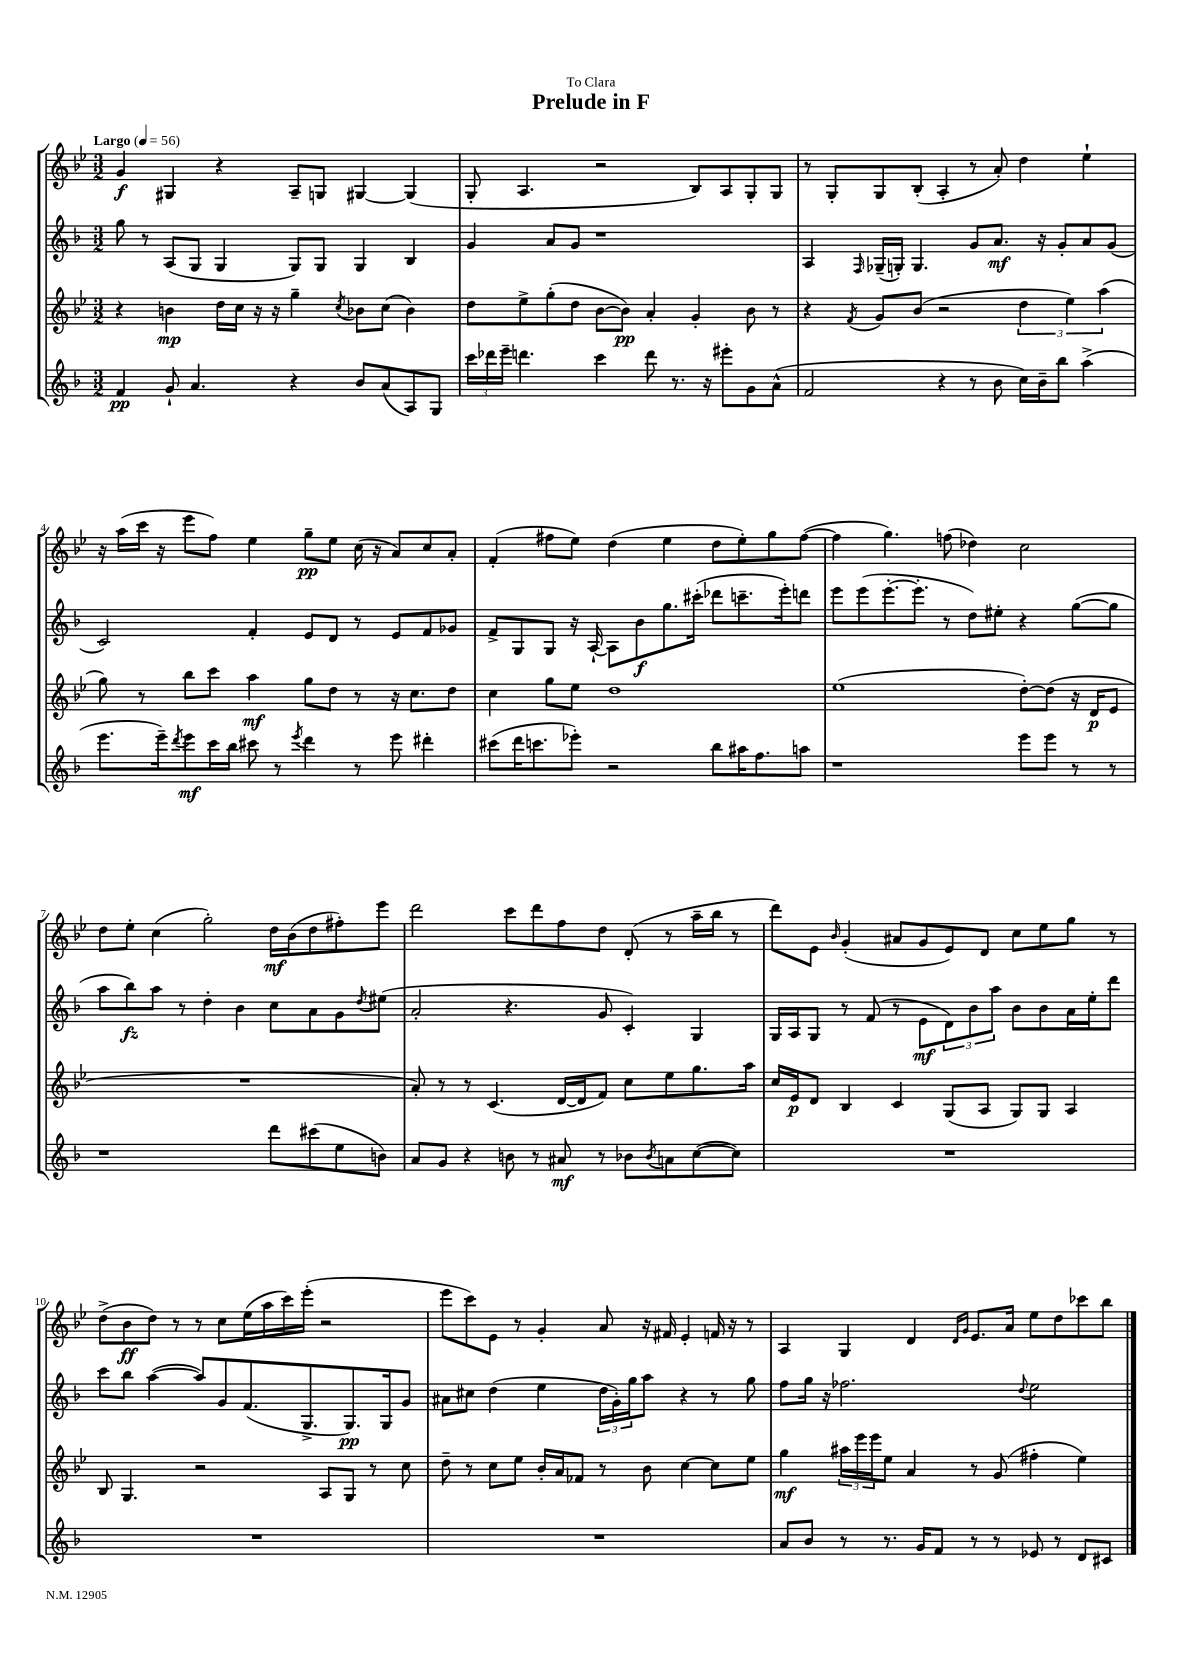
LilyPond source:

\header { title = "Prelude in F" dedication = "To Clara" }
<<
\new StaffGroup <<
\new Staff = "s0" {
    \clef treble \key bes \major \numericTimeSignature \time 3/2 \tempo "Largo" 4 = 56
    g'4\f gis4 r4 a8-- g8 gis4~ gis4( |
    g8-. a4. r2 bes8) a8 g8-. g8 |
    r8 g8-. g8 bes8-.( a4-. r8 a'8-.) d''4 ees''4-! |
    r16 a''16( c'''16 r16 ees'''8 f''8) ees''4 g''8--\pp ees''8 c''16( r16 a'8) c''8 a'8-. |
    f'4-.( fis''8 ees''8) d''4( ees''4 d''8 ees''8-.) g''8 fis''8~( |
    fis''4 g''4.) f''8( des''4) c''2 |
    d''8 ees''8-. c''4( g''2-.) d''16\mf bes'16( d''8 fis''8-.) ees'''8 |
    d'''2 c'''8 d'''8 f''8 d''8 d'8-.( r8 a''16-- bes''16 r8 |
    d'''8) ees'8 \grace { bes'16 } g'4-.( ais'8 g'8 ees'8) d'8 c''8 ees''8 g''8 r8 |
    d''8->( bes'8\ff d''8) r8 r8 c''8 ees''16( a''16 c'''16) ees'''16-.( r2 |
    ees'''8 c'''8) ees'8 r8 g'4-. a'8 r16 fis'16 ees'4-. f'16 r16 r8 |
    a4 g4 d'4 \grace { d'16 g'16 } ees'8. a'16 ees''8 d''8 ces'''8 bes''8 \bar "|." |
}
\new Staff = "s1" {
    \clef treble \key f \major \numericTimeSignature \time 3/2
    g''8 r8 a8( g8 g4 g8) g8 g4 bes4 |
    g'4 a'8 g'8 r1 |
    a4 \grace { f16 } ges16--( g16-.) g4. g'8 a'8.\mf r16 g'8-. a'8 g'8( |
    c'2) f'4-. e'8 d'8 r8 e'8 f'8 ges'8 |
    f'8-> g8 g8 r16 a16~-! a8 bes'8\f g''8. cis'''16-.( des'''8 c'''8.-- e'''16-.) d'''8 |
    e'''8 e'''8( e'''8.~-. e'''8.-. r8 d''8) eis''8-. r4 g''8~( g''8 |
    a''8 bes''8\fz) a''8 r8 d''4-. bes'4 c''8 a'8 g'8 \acciaccatura { d''8 } eis''8( |
    a'2-. r4. g'8 c'4-.) g4 |
    g16 a16 g8 r8 f'8( r8 e'8\mf \tuplet 3/2 { d'8) bes'8 a''8 } bes'8 bes'8 a'16 e''16-. d'''8 |
    c'''8 bes''8 a''4~( a''8) g'8 f'8.( g8.-> g8.\pp) g16 g'8 |
    ais'8 cis''8 d''4( e''4 \tuplet 3/2 { d''16 g'16-.) g''16 } a''8 r4 r8 g''8 |
    f''8 g''16 r16 fes''2. \appoggiatura { d''8 } e''2 \bar "|." |
}
\new Staff = "s2" {
    \clef treble \key bes \major \numericTimeSignature \time 3/2
    r4 b'4\mp d''16 c''16 r16 r16 g''4-- \acciaccatura { c''8 } bes'8 c''8( bes'4) |
    d''8 ees''8-> g''8-.( d''8 bes'8~ bes'8\pp) a'4-. g'4-. bes'8 r8 |
    r4 \acciaccatura { f'8 } g'8 bes'8( r2 \tuplet 3/2 { d''4 ees''4) a''4( } |
    g''8) r8 bes''8 c'''8 a''4\mf g''8 d''8 r8 r16 c''8. d''8 |
    c''4 g''8 ees''8 d''1 |
    ees''1( d''8~-.) d''8( r16 d'16\p ees'8 |
    R1. |
    a'8-.) r8 r8 c'4.( d'16~ d'16 f'8) c''8 ees''8 g''8. a''16 |
    c''16 ees'16\p d'8 bes4 c'4 g8( a8 g8) g8 a4 |
    bes8 g4. r2 a8 g8 r8 c''8 |
    d''8-- r8 c''8 ees''8 bes'16-. a'16 fes'8 r8 bes'8 c''4~ c''8 ees''8 |
    g''4\mf \tuplet 3/2 { ais''16 ees'''16 ees'''16 } ees''8 a'4 r8 g'8( fis''4-. ees''4) \bar "|." |
}
\new Staff = "s3" {
    \clef treble \key f \major \numericTimeSignature \time 3/2
    f'4\pp g'8-! a'4. r4 bes'8 a'8( a8) g8 |
    \tuplet 3/2 { c'''16 des'''16 e'''16-- } d'''4. c'''4 d'''8 r8. r16 eis'''8-. g'8 a'8-^( |
    f'2 r4 r8 bes'8 c''16) bes'16-- bes''8 a''4->( |
    e'''8. e'''16--) \acciaccatura { d'''8 } e'''8\mf c'''16 bes''16 cis'''8 r8 \acciaccatura { e'''8 } d'''4 r8 e'''8 dis'''4-. |
    cis'''8( d'''16 c'''8. ees'''8-.) r2 bes''8 ais''16 f''8. a''8 |
    r1 e'''8 e'''8 r8 r8 |
    r1 d'''8 cis'''8( e''8 b'8) |
    a'8 g'8 r4 b'8 r8 ais'8\mf r8 bes'8 \acciaccatura { bes'8 } a'8 c''8~( c''8) |
    R1. |
    R1. |
    R1. |
    a'8 bes'8 r8 r8. g'16 f'8 r8 r8 ees'8 r8 d'8 cis'8 \bar "|." |
}
>>
>>
